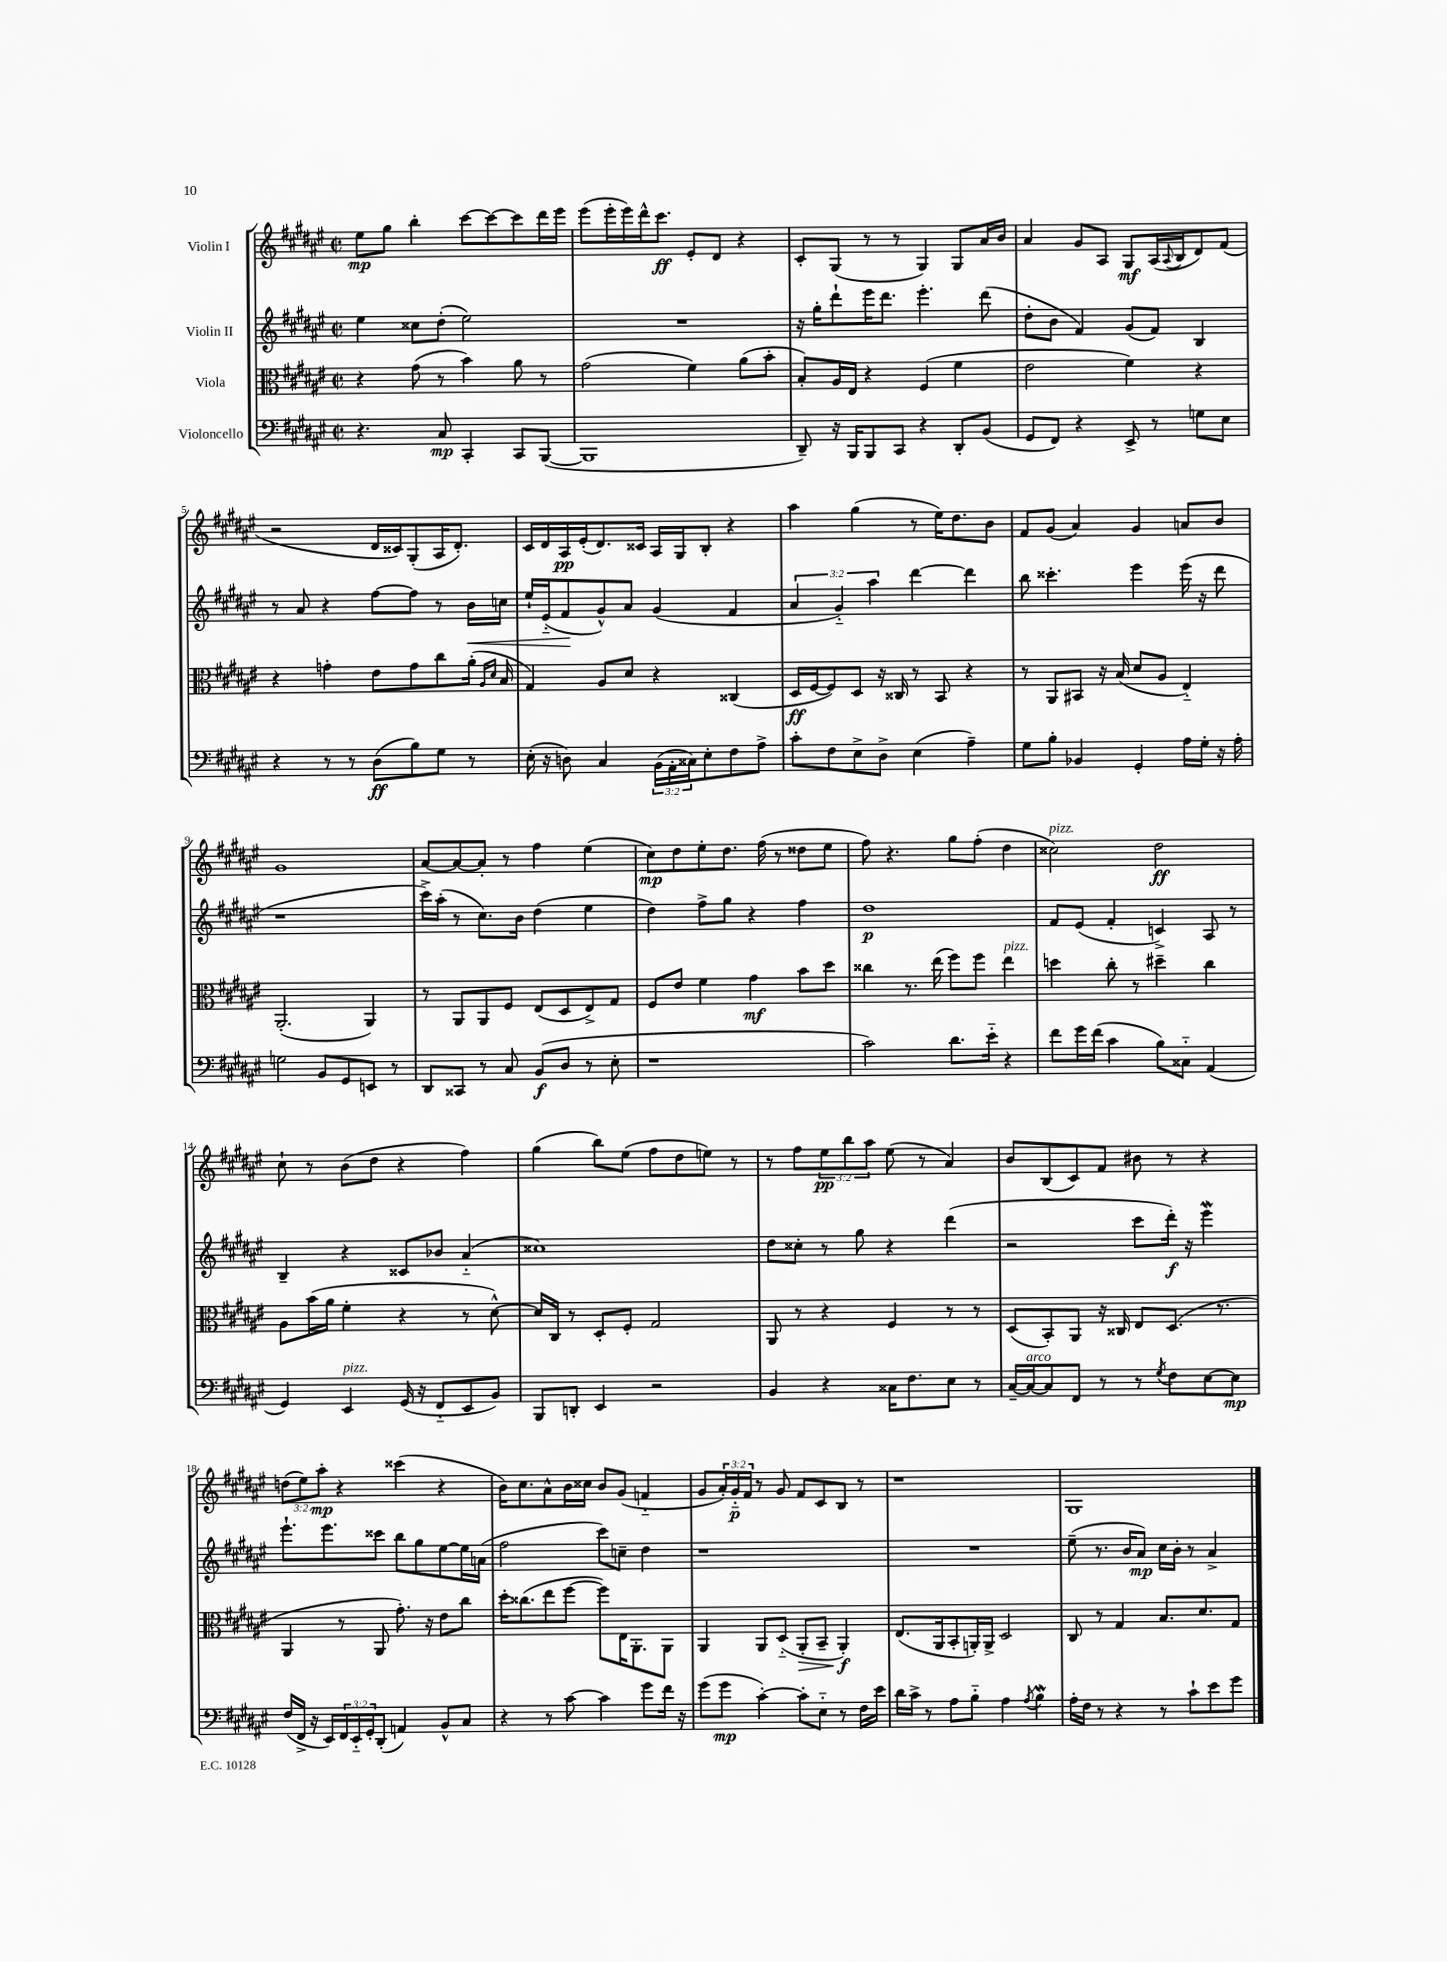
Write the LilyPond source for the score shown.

<<
\new StaffGroup <<
\new Staff = "s0" \with { instrumentName = "Violin I" } {
    \clef treble \key fis \major \defaultTimeSignature \time 2/2 \override Staff.TupletNumber.text = #tuplet-number::calc-fraction-text
    eis''8\mp gis''8 b''4-. cis'''8~ cis'''8~ cis'''8 dis'''16 eis'''16 |
    eis'''8( eis'''16-. eis'''16) dis'''16-^ cis'''8.\ff eis'8-. dis'8 r4 |
    cis'8-. gis8( r8 r8 gis4) gis8 ais'16 b'16 |
    ais'4 gis'8 ais8 gis8\mf ais16( \appoggiatura { ais8 } b16 dis'8) fis'8( |
    r2 dis'16 cisis'16) gis8-.( ais16 dis'8.-.) |
    cis'16 dis'16 ais16\pp eis'16-.( dis'8.) cisis'16 ais16 gis16 b8-. r4 |
    ais''4 gis''4( r8 eis''16) dis''8. b'8 |
    fis'8 gis'8( ais'4) gis'4 a'8 b'8 |
    gis'1 |
    ais'8~ ais'8~ ais'8-. r8 fis''4 eis''4( |
    cis''8\mp) dis''8 eis''8-. dis''8. fis''16( r8 disis''8 eis''8 |
    fis''8) r4. gis''8 fis''8-.( dis''4 |
    cisis''2^\markup { \italic "pizz." }) dis''2\ff |
    cis''8-! r8 b'8( dis''8 r4 fis''4) |
    gis''4( b''8) eis''8( fis''8 dis''8 e''8) r8 |
    r8 fis''8 \tuplet 3/2 { eis''8\pp b''8 ais''8 } eis''8( r8 ais'4) |
    b'8 b8( cis'8) fis'8 bis'8 r8 r4 |
    \tuplet 3/2 { d''8( eis''8) ais''8-.\mp } r4 cisis'''4( r4 |
    b'16) cis''8. ais'8-^ b'16 cisis''16 b'8 gis'8( f'4-_ |
    gis'8 \tuplet 3/2 { ais'16-.) gis'16-_\p fis'16 } r8 gis'8 fis'8 cis'8 b8 r8 |
    r1 |
    gis1 \bar "|." |
}
\new Staff = "s1" \with { instrumentName = "Violin II" } {
    \clef treble \key fis \major \defaultTimeSignature \time 2/2 \override Staff.TupletNumber.text = #tuplet-number::calc-fraction-text
    eis''4 cisis''8 dis''8-.( eis''2) |
    R1 |
    r16 gis''16-. dis'''8-! eis'''16 dis'''8. eis'''4.-. dis'''8( |
    dis''8-. b'8 fis'4) gis'8( fis'8) b4 |
    r8 ais'8 r4 fis''8~ fis''8 r8 b'16\< c''16 |
    eis''16-! eis'16-_( fis'8\! gis'8-^) ais'8 gis'4( fis'4 |
    \tuplet 3/2 { ais'4 gis'4-_) ais''4 } dis'''4~ dis'''4 |
    b''8 cisis'''4.-. eis'''4 eis'''16( r16 dis'''8 |
    r1 |
    cis'''16->) ais''16-.( r8 cis''8.) b'16 dis''4( eis''4 |
    dis''4) fis''8-> gis''8 r4 fis''4 |
    dis''1\p |
    fis'8 eis'8( fis'4-. c'4->) ais8 r8 |
    b4-- r4 cisis'8 bes'8 ais'4-_( |
    cisis''1) |
    dis''8 cisis''8-. r8 gis''8 r4 dis'''4( |
    r2 cis'''8 dis'''16-.\f) r16 eis'''4\mordent |
    eis'''8.-! eis'''8. cisis'''8 b''8 gis''8 eis''8~ eis''16 a'16( |
    fis''2 cis'''8) c''8-- dis''4 |
    r1 |
    R1 |
    eis''8--( r8. b'16 ais'8\mp) cis''16 b'16-. r8 ais'4-> \bar "|." |
}
\new Staff = "s2" \with { instrumentName = "Viola" } {
    \clef alto \key fis \major \defaultTimeSignature \time 2/2
    r4 gis'8( r8 b'4) ais'8 r8 |
    gis'2( fis'4) ais'8( b'8-. |
    b8-.) ais16 eis16 r4 fis4( fis'4 |
    eis'2 fis'4) r4 |
    r4 g'4-. eis'8 g'8 cis''8 ais'16-.( \grace { ais16 dis'16 } b16 |
    gis4) ais8 dis'8 r4 cisis4( |
    dis16\ff fis16~ fis8) dis8 r16 cisis16 r8 b,8 r4 |
    r8 ais,8 bis,8 r16 b16( dis'8 ais8 eis4-_) |
    ais,2.-.( ais,4) |
    r8 ais,8 ais,8 fis8 eis8( dis8 eis8->) gis8 |
    fis8 eis'8 fis'4 gis'4\mf b'8 dis''8 |
    cisis''4 r8. eis''16( fis''8) fis''8 eis''4^\markup { \italic "pizz." } |
    d''4 cis''8-. r8 dis''4-- cis''4 |
    ais8 b'16( ais'16 fis'4-. r4 r8 dis'8~-^) |
    dis'16 cis16 r8 dis8-. fis8-. gis2 |
    ais,8 r8 r4 fis4 r8 r8 |
    dis8( b,8-.) ais,8 r16 cisis16 eis8 dis8.( r8. |
    ais,4 r8 ais,8 gis'8.-.) r16 eis'8 cis''8 |
    dis''16-. cisis''8.( eis''8 fis''8~ fis''8) eis16 ais,8.-. ais,8 |
    ais,4 ais,8 dis8-_( ais,8-.\> b,8-- ais,4-.\f\!) |
    eis8.( ais,16 b,8-. a,16-.) a,16-> dis2 |
    cis8 r8 gis4 b8. dis'8. gis8 \bar "|." |
}
\new Staff = "s3" \with { instrumentName = "Violoncello" } {
    \clef bass \key fis \major \defaultTimeSignature \time 2/2 \override Staff.TupletNumber.text = #tuplet-number::calc-fraction-text
    r4. cis8\mp cis,4-. cis,8 b,,8~( |
    b,,1 |
    dis,8--) r16 b,,16 b,,8 cis,8 r4 dis,8-. b,8( |
    gis,8 fis,8) r4 eis,8-> r8 g8 eis8 |
    r4 r8 r8 dis8\ff( b8) gis8 r8 |
    eis16-.( r16 d8) cis4 \tuplet 3/2 { b,16( ais,16-. cisis16) } eis8-. fis8 ais8-> |
    cis'8-. fis8 eis8-> dis8-> eis4( ais4--) |
    gis8 b8-. bes,4 gis,4-. ais16 gis16-. r16 ais16-. |
    g2 b,8 gis,8 e,8 r8 |
    dis,8 cisis,8 r8 cis8 b,8\f( dis8 r8 eis8-. |
    r1 |
    cis'2) dis'8. eis'16-_ r4 |
    fis'8 gis'16 fis'16( cis'4 b8) cisis8-_ ais,4( |
    gis,4) eis,4^\markup { \italic "pizz." } gis,16( r16 fis,8-_ eis,8 b,8) |
    b,,8 d,8-. eis,4 r2 |
    b,4 r4 cisis16 fis8. eis8 r8 |
    cis16~-- cis16~^\markup { \italic "arco" } cis8 fis,8 r8 r8 \acciaccatura { gis8 } fis8 eis8~ eis8\mp |
    fis16( fis,16-> r16 eis,16) \tuplet 3/2 { fis,16 eis,16-_ gis,16-. } dis,8-.( a,4) b,8-^ cis8 |
    r4 r8 cis'8~ cis'4 gis'8 fis'16 r16 |
    gis'8( gis'8\mp cis'4~-.) cis'8-. eis8-_ r8 fis16 eis'16 |
    dis'16 cis'16-> r8 ais8 b8-_ ais4 \acciaccatura { ais8 } b4\mordent |
    ais16-. fis16 r8 r4 r8 cis'8-! eis'8 gis'8 \bar "|." |
}
>>
>>
